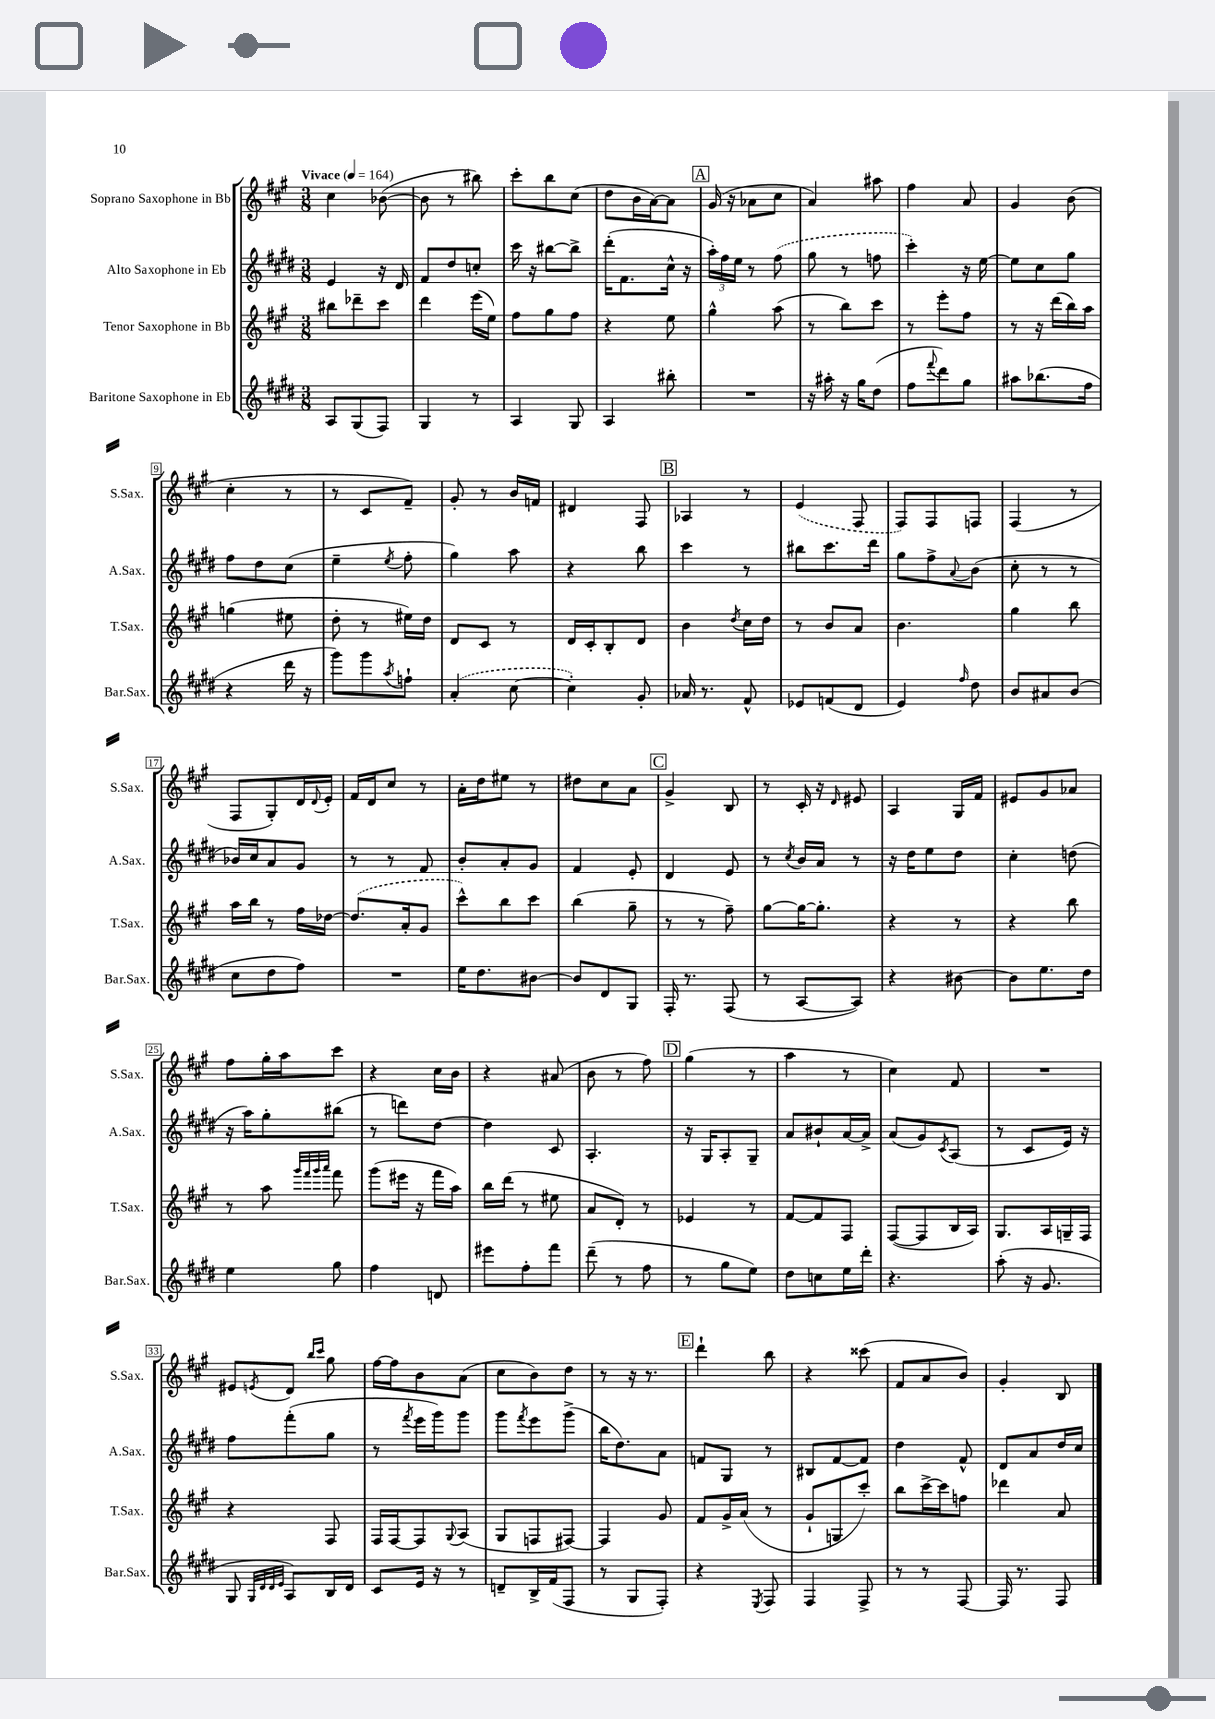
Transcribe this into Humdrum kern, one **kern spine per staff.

**kern	**kern	**kern	**kern
*part4	*part3	*part2	*part1
*staff4	*staff3	*staff2	*staff1
*I"Baritone Saxophone in Eb	*I"Tenor Saxophone in Bb	*I"Alto Saxophone in Eb	*I"Soprano Saxophone in Bb
*I'Bar.Sax.	*I'T.Sax.	*I'A.Sax.	*I'S.Sax.
*clefG2	*clefG2	*clefG2	*clefG2
*k[f#c#g#d#]	*k[f#c#g#]	*k[f#c#g#d#]	*k[f#c#g#]
*M3/8	*M3/8	*M3/8	*M3/8
*MM164	*MM164	*MM164	*MM164
=1	=1	=1	=1
!	!	!	!LO:TX:a:B:t=Vivace
8A/L	8bb#X\L	4e/	4cc#\
(8G#/	8ddd-X~\	.	.
8F#/J)	8ccc#\J	16r	([8b-X\
.	.	16d#/	.
=2	=2	=2	=2
4G#/	4ddd\	8f#/L	8b-\]
.	.	8dd#/	8r
8r	(16eee\LL	8ccn'/J	8bb#X\)
.	16ee\JJ)	.	.
=3	=3	=3	=3
4A/	8ff#\L	16ccc#\	8ccc#'\L
.	.	16r	.
.	8gg#\	[8bb#X\L	8bb\
8G#/	8ff#\J	8bb#^\J]	(8cc#\J
=4	=4	=4	=4
4A/	4r	(16ddd#'\KL	8dd\L
.	.	8.f#\	.
.	.	.	16b\L
.	.	.	[16a\J)
8bb#X'\	8ee\	16cc#^^\Jk	8a\J]
.	.	16r	.
!!LO:REH:place=s1:t=A
=5	=5	=5	=5
4.r	4gg#^^\	24aa'\LL)	(16g#/
.	.	24ff#\	.
.	.	.	16r
.	.	24ee\JJ	.
.	.	8r	8a-X\L
.	(8aa\	(8ff#\	8cc#\J
=6	=6	=6	=6
16r	8r	8gg#\	4a/)
16aa#X'\	.	.	.
16r	8bb\L)	8r	.
16gg#\KL	.	.	.
(8dd#\J	8ccc#\J	8ffn\	8aa#X\
=7	=7	=7	=7
8ff#\L	8r	4ccc#'\)	4ff#\
8qqfff#/	.	.	.
8ddd#\)	8eee'\L	.	.
8gg#\J	8ff#\J	16r	8a/
.	.	[16ee\	.
=8	=8	=8	=8
8aa#X\L	8r	8ee\L]	4g#/
(8.bb-X\	16r	8cc#\	.
.	(16ddd\LL	.	.
.	16bb\)	8gg#\J	(8b\
16ff#\Jk	16aa\JJ	.	.
!!LO:LB:g=z
=9	=9	=9	=9
4r	(4ggn\	8ff#\L	4cc#'\
.	.	8dd#\	.
16ddd#\	8ee#X\	(8cc#\J	8r
16r	.	.	.
=10	=10	=10	=10
8ggg#\L)	8dd'\	4ee~\	8r
8ggg#\	8r	.	8c#/L
8qaa/	.	8qee/	.
8ffn`\J	16ee#X\LL)	8ff#'\	8f#~/J)
.	16dd\JJ	.	.
=11	=11	=11	=11
(4a'/	8d/L	4gg#\)	8g#'/
.	8c#/J	.	8r
[8cc#\	8r	8aa\	16b/LL
.	.	.	16fn/JJ
=12	=12	=12	=12
4cc#'\])	16d/LL	4r	4d#X/
.	16c#'/J	.	.
.	8B'/	.	.
8g#'/	8d/J	8bb\	8F#/
!!LO:REH:place=s1:t=B
=13	=13	=13	=13
16a-X/	4b\	4ccc#\	4A-X/
8.r	.	.	.
.	8qdd/	.	.
8f#^^/	16cc#\LL	8r	8r
.	16dd\JJ	.	.
=14	=14	=14	=14
8e-X/L	8r	8bb#X\L	(4e/
(8fn/	8b/L	8.ccc#\	.
8d#/J	8a/J	.	8F#/
.	.	16ddd#\Jk	.
=15	=15	=15	=15
4e/)	4.b\	8gg#\L	8F#/L)
.	.	8ff#^\	8F#/
16qqff#/	.	8qqa/	.
8dd#\	.	(8b\J	8Fn/J
=16	=16	=16	=16
8b/L	4gg#\	8cc#'\	(4F#/
8a#X/	.	8r	.
(8b/J	8bb\	8r	8r
!!LO:LB:g=z
=17	=17	=17	=17
8cc#\L	16aa\LL	16b-X/LL)	8F#/L
.	16bb\JJ	16cc#/J	.
8dd#\	8r	8a/	8G#'/)
8ff#\J)	16ff#\LL	8g#/J	16d/L
.	.	.	8qqd/
.	[16dd-X\JJ	.	16e'/JJ
=18	=18	=18	=18
4.r	(8.dd-/L]	8r	16f#/LL
.	.	.	16d/J
.	.	8r	8cc#/J
.	16a'/k	.	.
.	8g#/J	8f#/	8r
=19	=19	=19	=19
16ee\KL	8ccc#^^\L)	8b'/L	16a'\LL
8.dd#\	.	.	16dd\J
.	8bb\	8a'/	8ee#X\J
[8b#X\J	8ccc#\J	8g#/J	8r
=20	=20	=20	=20
8b#/L]	(4bb\	4f#/	8dd#X\L
8d#/	.	.	8cc#\
8G#/J	8gg#~\	8e'/	8a\J
!!LO:REH:place=s1:t=C
=21	=21	=21	=21
16F#'/	8r	4d#/	4g#^/
8.r	.	.	.
.	8r	.	.
(8F#/	8ff#~\)	8e/	8B/
=22	=22	=22	=22
8r	[8gg#\L	8r	8r
.	.	8qcc#/	.
[8A/L	16gg#\K_	16b/LL	16c#'/
.	8.gg#'\J]	16a/JJ	16r
.	.	.	16qqd/
8A/J])	.	8r	8e#X/
=23	=23	=23	=23
4r	4r	16r	4A/
.	.	16dd#\KL	.
.	.	8ee\	.
[8b#X\	8r	8dd#\J	16G#/LL
.	.	.	16f#/JJ
=24	=24	=24	=24
8b#\L]	4r	4cc#'\	8e#X/L
8.ee\	.	.	8g#/
.	8bb\	(8ddn\	8a-X/J
16dd#\Jk	.	.	.
!!LO:LB:g=z
=25	=25	=25	=25
4ee\	8r	16r	8ff#\L
.	.	16aa\KL)	.
.	8aa\	8gg#'\	16gg#'\L
.	.	.	16aa\J
.	32qqggg#/LLL	.	.
.	32qqfff#/	.	.
.	32qqggg#/	.	.
.	32qqaaa/JJJ	.	.
8gg#\	8fff#\	(8bb#X\J	8ccc#\J
=26	=26	=26	=26
4ff#\	(8ggg#\L	8r	4r
.	16eee#X\Jk	8dddn\L)	.
.	16r	.	.
8dn/	16fff#\LL	[8dd#\J	16cc#\LL
.	16aa\JJ)	.	16b\JJ
=27	=27	=27	=27
8eee#X\L	16bb\LL	4dd#\]	4r
.	(16ddd\JJ	.	.
8ff#'\	8r	.	.
8fff#\J	8ee#X\	8c#/	(8a#X/
=28	=28	=28	=28
(8ddd#~\	8a/L	4.A'/	8b\
8r	8d'/J)	.	8r
8ff#\	8r	.	8ff#\)
!!LO:REH:place=s1:t=D
=29	=29	=29	=29
8r	4e-X/	16r	(4gg#\
.	.	16G#/KL	.
8gg#\L	.	8A'/	.
8ee\J)	8r	8G#~/J	8r
=30	=30	=30	=30
8dd#\L	[8f#/L	8a/L	4aa\
8ccn\	8f#/]	8b#X`/	.
16ee\L	8F#/J	[16a/L	8r
16ddd#'\JJ	.	16a^/JJ]	.
=31	=31	=31	=31
4.r	([8F#/L	(8a/L	4cc#\)
.	8F#/]	8g#/)	.
.	.	8qc#/	.
.	16B/L	(8A/J	8f#/
.	16A/JJ)	.	.
=32	=32	=32	=32
(8aa'\	8.G#/L	8r	4.r
16r	.	8c#/L	.
8.g#/	16A/L	.	.
.	16Gn~/	16e/Jk)	.
.	16F#/JJ	16r	.
!!LO:LB:g=z
=33	=33	=33	=33
8G#/	4r	8ff#\L	8e#X/L
32qqG#/LLL	.	.	.
32qqd#/	.	.	.
32qqd#/	.	.	.
32qqe/JJJ	.	.	8qen/
8A/L)	.	(8fff#'\	8d/J
.	.	.	16qqbb/LL
.	.	.	16qqccc#/JJ
16B/L	8F#/	8gg#\J	8gg#\
16d#/JJ	.	.	.
=34	=34	=34	=34
8c#/L	16F#/LL	8r	[16ff#\LL
.	[16F#/J	.	16ff#\J]
.	.	8qfff#/	.
16e/Jk	8F#/]	16eee\LL	8b\
16r	.	16ggg#\J)	.
.	8qqG#/	.	.
8r	(8A/J	8ggg#\J	(8a\J
=35	=35	=35	=35
8dn~/L	8G#/L	8ggg#\L	8cc#\L
.	.	8qfff#/	.
16B^/L	8Fn/	8eee\	8b\)
(16f#/J	.	.	.
8F#/J	[8F#X/J)	(8ggg#^\J	8dd\J
=36	=36	=36	=36
8r	4F#/]	16bb\KL	8r
.	.	8.dd#\)	.
8G#/L	.	.	16r
.	.	.	8.r
8F#'/J)	8g#/	8a\J	.
!!LO:REH:place=s1:t=E
=37	=37	=37	=37
4r	8f#/L	8fn/L	4ddd`\
.	16g#^/L	8G#/J	.
.	(16a/JJ	.	.
8qE/	.	.	.
8F#/	8r	8r	8bb\
=38	=38	=38	=38
4F#/	8g#`/L	8B#X/L	4r
.	8Gn/	[8f#/	.
8F#^/	8ccc#'/J)	8f#/J]	(8ccc##X\
=39	=39	=39	=39
8r	8bb\L	4dd#\	8f#/L
8r	[16ccc#^\L	.	8a/
.	16ccc#\J]	.	.
[8F#/	8ffn\J	8f#^^/	8b/J)
=40	=40	=40	=40
16F#/]	4ddd-X\	8d#/L	4g#'/
8.r	.	.	.
.	.	8a/	.
8F#/	8a/	16dd#/L	8B/
.	.	16cc#/JJ	.
==	==	==	==
*-	*-	*-	*-
